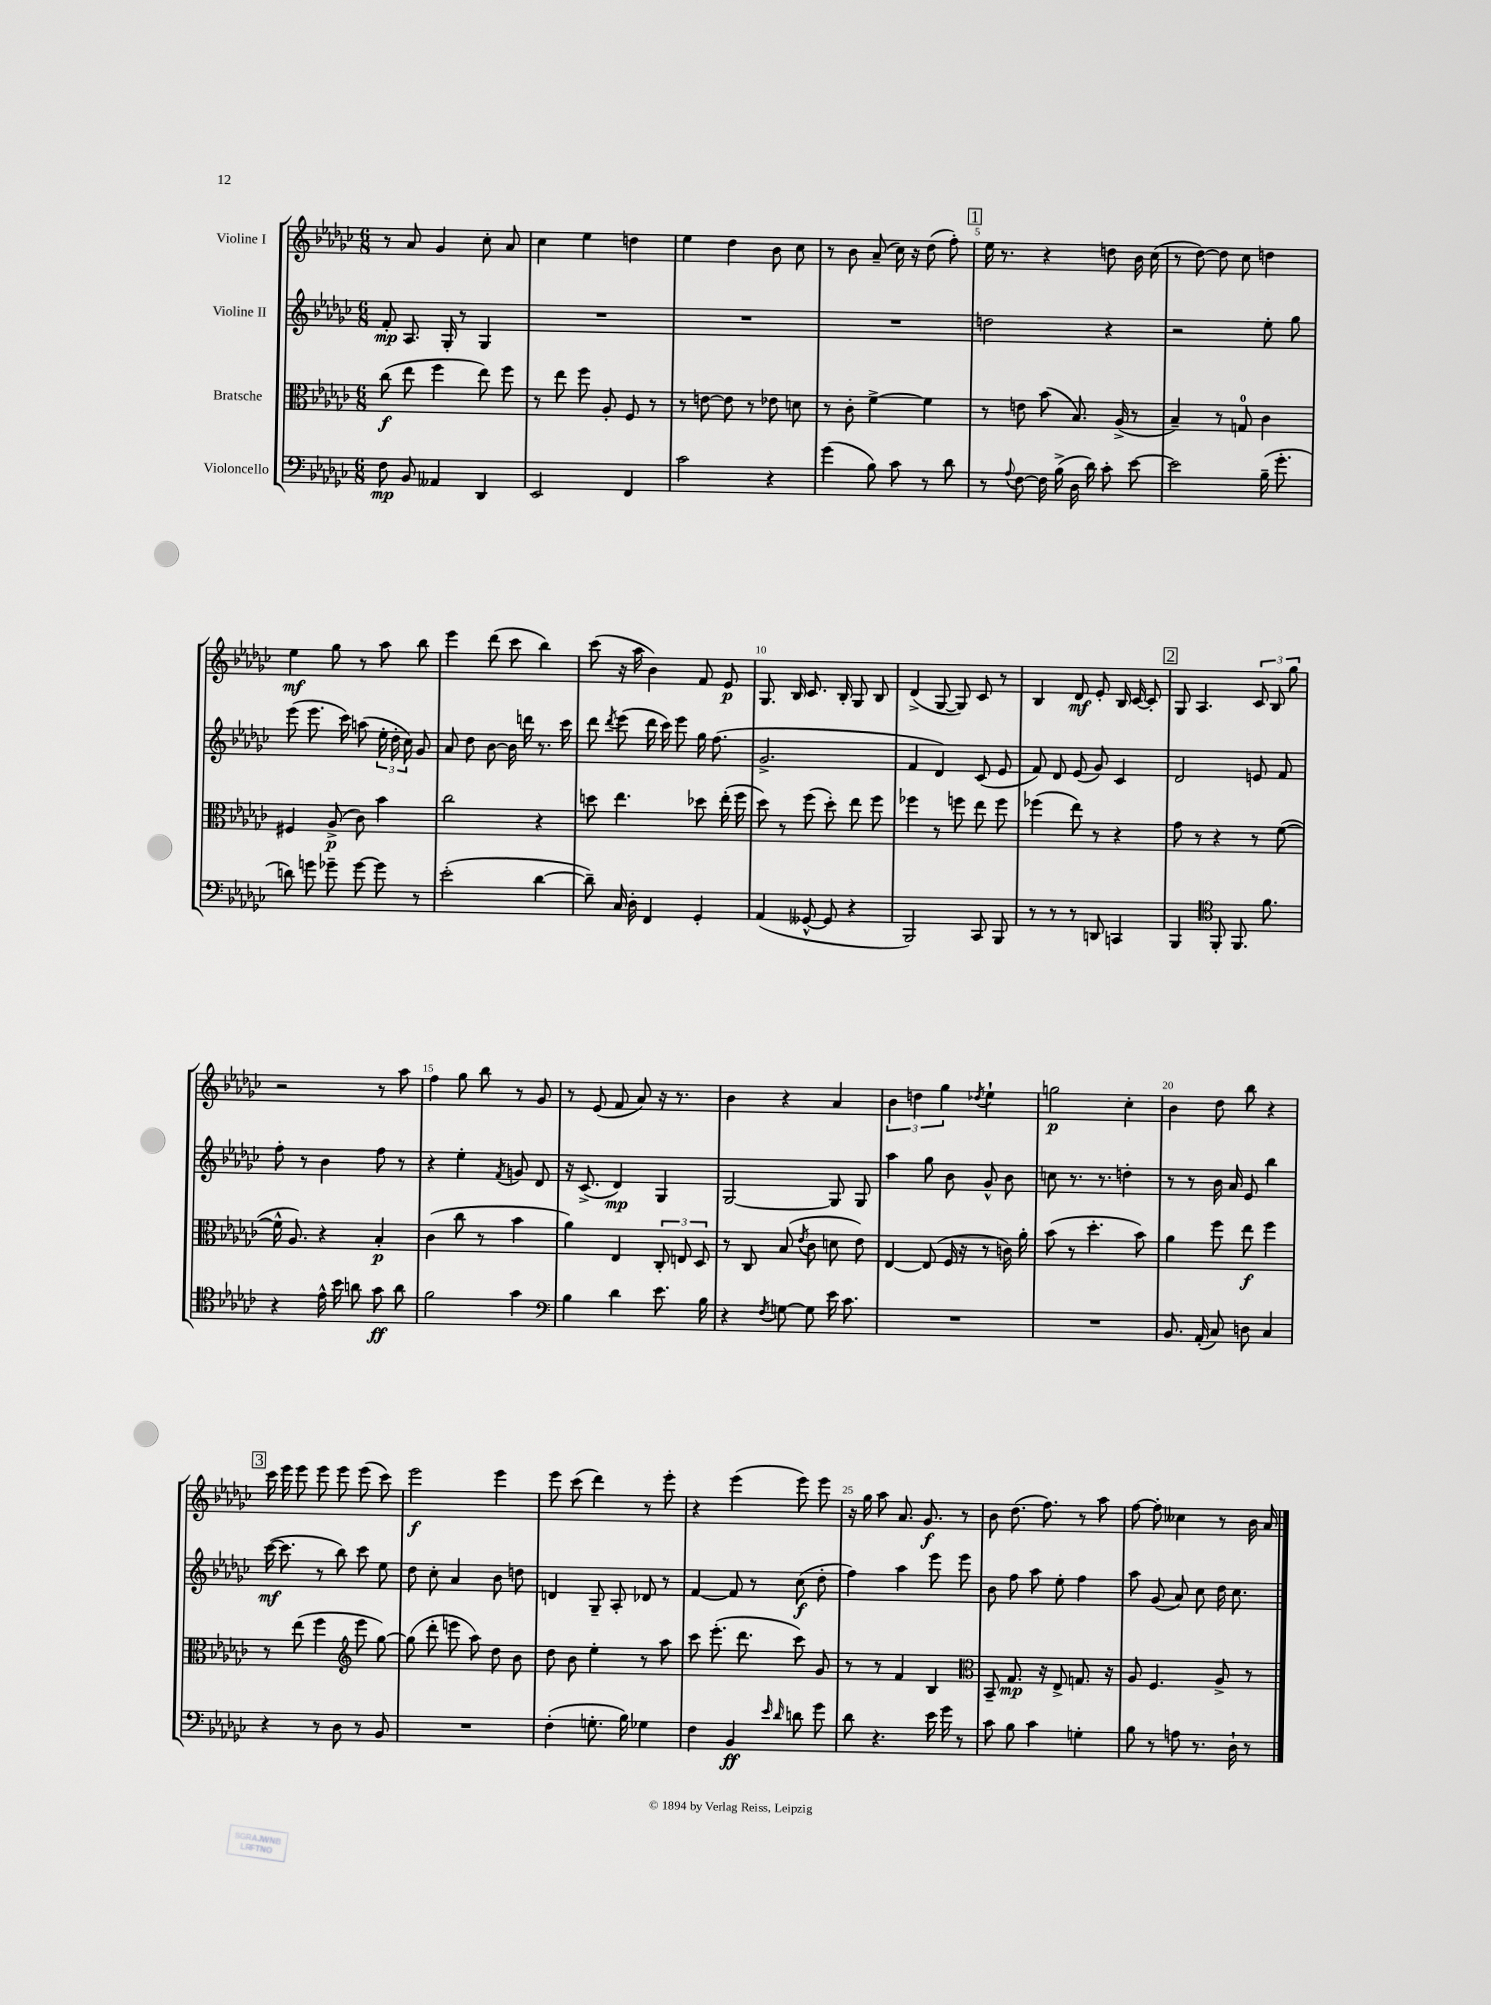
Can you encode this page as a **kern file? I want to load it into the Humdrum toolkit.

**kern	**dynam	**kern	**dynam	**kern	**dynam	**kern	**dynam
*part4	*part4	*part3	*part3	*part2	*part2	*part1	*part1
*staff4	*staff4	*staff3	*staff3	*staff2	*staff2	*staff1	*staff1
*I"Violoncello	*	*I"Bratsche	*	*I"Violine II	*	*I"Violine I	*
*clefF4	*	*clefC3	*	*clefG2	*	*clefG2	*
*k[b-e-a-d-g-c-]	*	*k[b-e-a-d-g-c-]	*	*k[b-e-a-d-g-c-]	*	*k[b-e-a-d-g-c-]	*
*M6/8	*	*M6/8	*	*M6/8	*	*M6/8	*
=1	=1	=1	=1	=1	=1	=1	=1
8F\	mp	(8cc-\	f	8f'/	mp	8r	.
8BB-/	.	8ee-\	.	8.A-/	.	8a-/	.
4AA--X/	.	4ff\	.	.	.	4g-/	.
.	.	.	.	16G-'/	.	.	.
.	.	.	.	8r	.	.	.
4DD-/	.	8ee-\)	.	4G-/	.	8cc-'\	.
.	.	8ff\	.	.	.	8a-/	.
=2	=2	=2	=2	=2	=2	=2	=2
2EE-/	.	8r	.	2.r	.	4cc-\	.
.	.	8ee-\	.	.	.	.	.
.	.	8ff\	.	.	.	4ee-\	.
.	.	8A-'/	.	.	.	.	.
4FF/	.	8F/	.	.	.	4ddn\	.
.	.	8r	.	.	.	.	.
=3	=3	=3	=3	=3	=3	=3	=3
2c-\	.	8r	.	2.r	.	4ee-\	.
.	.	[8en\	.	.	.	.	.
.	.	8e\]	.	.	.	4dd-\	.
.	.	8r	.	.	.	.	.
4r	.	8e-X\	.	.	.	8b-\	.
.	.	8dn\	.	.	.	8cc-\	.
=4	=4	=4	=4	=4	=4	=4	=4
(4g-\	.	8r	.	2.r	.	8r	.
.	.	8c-'\	.	.	.	8b-\	.
8B-\)	.	[4f^\	.	.	.	(8a-~/	.
8c-\	.	.	.	.	.	16cc-\)	.
.	.	.	.	.	.	16r	.
8r	.	4f\]	.	.	.	(8dd-\	.
8d-\	.	.	.	.	.	8ff'\)	.
!!LO:REH:place=s1:t=1
=5	=5	=5	=5	=5	=5	=5	=5
8r	.	8r	.	2ddn\	.	16ee-\	.
.	.	.	.	.	.	8.r	.
8qqA-/	.	.	.	.	.	.	.
[8F\	.	8en\	.	.	.	.	.
16F\]	.	(8b-\	.	.	.	4r	.
(16B-^\	.	.	.	.	.	.	.
16D-\	.	8.B-/)	.	.	.	.	.
16d-\)	.	.	.	.	.	.	.
8c-'\	.	.	.	4r	.	8ddn\	.
.	.	(16A-^/	.	.	.	.	.
[8e-\	.	8r	.	.	.	16b-\	.
.	.	.	.	.	.	(16cc-\	.
=6	=6	=6	=6	=6	=6	=6	=6
2e-\]	.	4B-~/)	.	2r	.	8r	.
.	.	.	.	.	.	[8dd-\)	.
.	.	8r	.	.	.	8dd-\]	.
.	.	8Gn/	.	.	.	8cc-\	.
(16B-~\	.	4c-\	.	8ee-'\	.	4ddn\	.
8.g-'\	.	.	.	.	.	.	.
.	.	.	.	8gg-\	.	.	.
!!LO:LB:g=z
=7	=7	=7	=7	=7	=7	=7	=7
8dn\)	.	4F#X/	.	(8eee-\	.	4ee-\	mf
8gn\	.	.	.	8.eee-\	.	.	.
8g-X~\	.	(8A-^/	p	.	.	8gg-\	.
.	.	.	.	16ccc-\)	.	.	.
[8g-\	.	8c-\)	.	(8aan\	.	8r	.
8g-\]	.	4b-\	.	24ee-'\	.	8aa-\	.
.	.	.	.	24dd-'\	.	.	.
.	.	.	.	24cc-\)	.	.	.
8r	.	.	.	8g-/	.	8bb-\	.
=8	=8	=8	=8	=8	=8	=8	=8
(2e-'\	.	2cc-\	.	8a-/	.	4eee-\	.
.	.	.	.	8dd-\	.	.	.
.	.	.	.	[8b-\	.	(8ddd-\	.
.	.	.	.	16b-\]	.	8ccc-\	.
.	.	.	.	16dddn\	.	.	.
[4d-\	.	4r	.	8.r	.	4bb-\)	.
.	.	.	.	16ccc-\	.	.	.
=9	=9	=9	=9	=9	=9	=9	=9
8d-~\])	.	8ddn\	.	8ddd-\	.	(8ccc-\	.
.	.	.	.	8qddd-/	.	.	.
16C-/	.	4.ee-\	.	(8eee-\	.	16r	.
16D-'\	.	.	.	.	.	16aa-\	.
4FF/	.	.	.	16ddd-\	.	4b-\)	.
.	.	.	.	16ccc-\)	.	.	.
.	.	.	.	8eee-\	.	.	.
4GG-'/	.	8dd-X\	.	16gg-\	.	8f/	.
.	.	.	.	(8.ff\	.	.	.
.	.	(16ee-'\	.	.	.	8e-/	p
.	.	16ff\	.	.	.	.	.
=10	=10	=10	=10	=10	=10	=10	=10
(4AA-/	.	8dd-\)	.	2.g-^/	.	8.G-/	.
.	.	8r	.	.	.	.	.
.	.	.	.	.	.	16B-/	.
[8GG--X^^/	.	(8ff\	.	.	.	8.c-/	.
8GG--/]	.	8dd-'\)	.	.	.	.	.
.	.	.	.	.	.	16B-'/	.
4r	.	8ee-\	.	.	.	8G-/	.
.	.	8ff\	.	.	.	8B-/	.
=11	=11	=11	=11	=11	=11	=11	=11
2BBB-/)	.	4ff-X\	.	4f/	.	(4d-^/	.
.	.	8r	.	4d-/)	.	[8G-/	.
.	.	8ffn\	.	.	.	8G-/])	.
8CC-/	.	8ee-\	.	(8c-/	.	8c-/	.
8BBB-/	.	8ff\	.	8e-/	.	8r	.
=12	=12	=12	=12	=12	=12	=12	=12
8r	.	(4ff-X\	.	8f/)	.	4B-/	.
8r	.	.	.	8d-/	.	.	.
8r	.	8ee-\)	.	(8e-/	.	8d-/	mf
8DDn/	.	8r	.	8g-/)	.	8e-'/	.
4CCn/	.	4r	.	4c-/	.	16B-/	.
.	.	.	.	.	.	[16c-/	.
.	.	.	.	.	.	8c-'/]	.
!!LO:REH:place=s1:t=2
=13	=13	=13	=13	=13	=13	=13	=13
4BBB-/	.	8g-\	.	2d-/	.	8G-/	.
.	.	8r	.	.	.	4.A-/	.
*clefC4	*	*	*	*	*	*	*
8FF'/	.	4r	.	.	.	.	.
8.FF/	.	.	.	.	.	.	.
.	.	8r	.	8en/	.	12c-/	.
8.f\	.	.	.	.	.	.	.
.	.	.	.	.	.	12B-/	.
.	.	([8f\	.	8f/	.	.	.
.	.	.	.	.	.	12gg-\	.
!!LO:LB:g=z
=14	=14	=14	=14	=14	=14	=14	=14
4r	.	16f^^\]	.	8ff'\	.	2r	.
.	.	8.A-/)	.	.	.	.	.
.	.	.	.	8r	.	.	.
16e-^^\	.	4r	.	4b-\	.	.	.
16b-\	.	.	.	.	.	.	.
8an\	.	.	.	.	.	.	.
8g-\	ff	4B-'/	p	8ff\	.	8r	.
8a\	.	.	.	8r	.	8aa-\	.
=15	=15	=15	=15	=15	=15	=15	=15
2f\	.	(4c-\	.	4r	.	4ff\	.
.	.	8cc-\	.	4ee-'\	.	8gg-\	.
.	.	8r	.	.	.	8bb-\	.
.	.	.	.	8qf/	.	.	.
4g-\	.	4b-\	.	8gn/	.	8r	.
.	.	.	.	8d-/	.	8g-/	.
=16	=16	=16	=16	=16	=16	=16	=16
*clefF4	*	*	*	*	*	*	*
4B-\	.	4a-\)	.	16r	.	8r	.
.	.	.	.	(8.c-^/	.	.	.
.	.	.	.	.	.	(8e-/	.
4d-\	.	4E-/	.	4d-/)	mp	8f/	.
.	.	.	.	.	.	8a-/)	.
8.e-\	.	12C-'/	.	4G-/	.	16r	.
.	.	.	.	.	.	8.r	.
.	.	12En/	.	.	.	.	.
.	.	12D-/	.	.	.	.	.
16B-\	.	.	.	.	.	.	.
=17	=17	=17	=17	=17	=17	=17	=17
4r	.	8r	.	[2G-/	.	4b-\	.
.	.	8C-/	.	.	.	.	.
8qF/	.	.	.	.	.	.	.
[8Gn\	.	(8B-/	.	.	.	4r	.
.	.	8qe-/	.	.	.	.	.
8G\]	.	8c-\	.	.	.	.	.
16e-\	.	8dn\	.	8G-/]	.	4a-/	.
8.c-\	.	.	.	.	.	.	.
.	.	8e-\)	.	8G-/	.	.	.
=18	=18	=18	=18	=18	=18	=18	=18
2.r	.	[4E-/	.	4aa-\	.	6b-\	.
.	.	.	.	.	.	6ddn\	.
.	.	(8E-/]	.	8gg-\	.	.	.
.	.	.	.	.	.	6gg-\	.
.	.	16F/	.	8b-\	.	.	.
.	.	16r	.	.	.	.	.
.	.	.	.	.	.	8qdd-X/	.
.	.	8r	.	8g-^^/	.	4ee-`\	.
.	.	16cn\)	.	8b-\	.	.	.
.	.	16a-'\	.	.	.	.	.
=19	=19	=19	=19	=19	=19	=19	=19
2.r	.	(8b-\	.	8ccn\	.	2ggn\	p
.	.	8r	.	8.r	.	.	.
.	.	4.dd-'\	.	.	.	.	.
.	.	.	.	8.r	.	.	.
.	.	.	.	4ddn'\	.	4cc-'\	.
.	.	8b-\)	.	.	.	.	.
=20	=20	=20	=20	=20	=20	=20	=20
8.BB-/	.	4a-\	.	8r	.	4b-\	.
.	.	.	.	8r	.	.	.
(16AA-'/	.	.	.	.	.	.	.
8C-/)	.	8ff\	.	16b-\	.	8dd-\	.
.	.	.	.	16a-/	.	.	.
8Dn\	.	8ee-\	f	8e-/	.	8bb-\	.
4C-/	.	4ff\	.	4bb-\	.	4r	.
!!LO:LB:g=z
!!LO:REH:place=s1:t=3
=21	=21	=21	=21	=21	=21	=21	=21
4r	.	8r	.	([16ccc-\	mf	16ccc-\	.
.	.	.	.	8.ccc-\]	.	16eee-\	.
.	.	(8ee-\	.	.	.	8eee-\	.
8r	.	4ff\	.	8r	.	8eee-\	.
8D-\	.	.	.	8bb-\)	.	8eee-\	.
*	*	*clefG2	*	*	*	*	*
8r	.	8eee-\	.	8ccc-\	.	(8eee-\	.
8BB-/	.	[8gg-\)	.	8ee-\	.	8ccc-\)	.
=22	=22	=22	=22	=22	=22	=22	=22
2.r	.	(8gg-\]	.	8dd-\	.	2eee-\	f
.	.	8ddd-'\	.	8cc-'\	.	.	.
.	.	8eeen\	.	4a-/	.	.	.
.	.	8aa-\)	.	.	.	.	.
.	.	8dd-\	.	8b-\	.	4eee-\	.
.	.	8b-\	.	8ddn\	.	.	.
=23	=23	=23	=23	=23	=23	=23	=23
(4F'\	.	8dd-\	.	4dn/	.	8eee-\	.
.	.	8b-\	.	.	.	(8ccc-\	.
8.Gn'\	.	4ee-'\	.	8G-~/	.	4ddd-\)	.
.	.	.	.	8A-'/	.	.	.
16B-\)	.	.	.	.	.	.	.
4G-X\	.	8r	.	8d-X/	.	8r	.
.	.	8aa-\	.	8r	.	8eee-'\	.
=24	=24	=24	=24	=24	=24	=24	=24
4F\	.	8ccc-\	.	[4f/	.	4r	.
.	.	(8.eee-'\	.	.	.	.	.
4BB-/	ff	.	.	8f/]	.	(4eee-\	.
.	.	8.ddd-\	.	.	.	.	.
.	.	.	.	8r	.	.	.
16qqe-/	.	.	.	.	.	.	.
16qqd-/	.	.	.	.	.	.	.
8dn\	.	8ccc-\)	.	(8cc-\	f	8eee-\)	.
8g-\	.	8g-/	.	8dd-'\	.	8eee-\	.
=25	=25	=25	=25	=25	=25	=25	=25
8d-\	.	8r	.	4ff\)	.	16r	.
.	.	.	.	.	.	16gg-\	.
4.r	.	8r	.	.	.	8aa-\	.
.	.	4f/	.	4aa-\	.	8.a-/	.
.	.	.	.	.	.	8.g-/	f
16e-\	.	4B-/	.	8eee-\	.	.	.
16g-\	.	.	.	.	.	.	.
8r	.	.	.	8eee-\	.	8r	.
=26	=26	=26	=26	=26	=26	=26	=26
*	*	*clefC3	*	*	*	*	*
8c-\	.	8BB-~/	.	8b-\	.	8b-\	.
8B-\	.	8.G-/	mp	8ff\	.	(8.dd-\	.
4c-\	.	.	.	8aa-\	.	.	.
.	.	16r	.	.	.	8.ff\)	.
.	.	8E-^/	.	8ee-'\	.	.	.
4Gn'\	.	8.Gn/	.	4ff\	.	8r	.
.	.	.	.	.	.	8aa-\	.
.	.	16r	.	.	.	.	.
=27	=27	=27	=27	=27	=27	=27	=27
8B-\	.	8A-/	.	8aa-\	.	[8ff\	.
8r	.	4.F/	.	(8g-/	.	8ff'\]	.
8An\	.	.	.	8a-/)	.	4cc--X\	.
8.r	.	.	.	8cc-\	.	.	.
.	.	8A-^/	.	16dd-\	.	8r	.
16D-`\	.	.	.	8.cc-\	.	.	.
8r	.	8r	.	.	.	16b-\	.
.	.	.	.	.	.	16a-/	.
==	==	==	==	==	==	==	==
*-	*-	*-	*-	*-	*-	*-	*-
